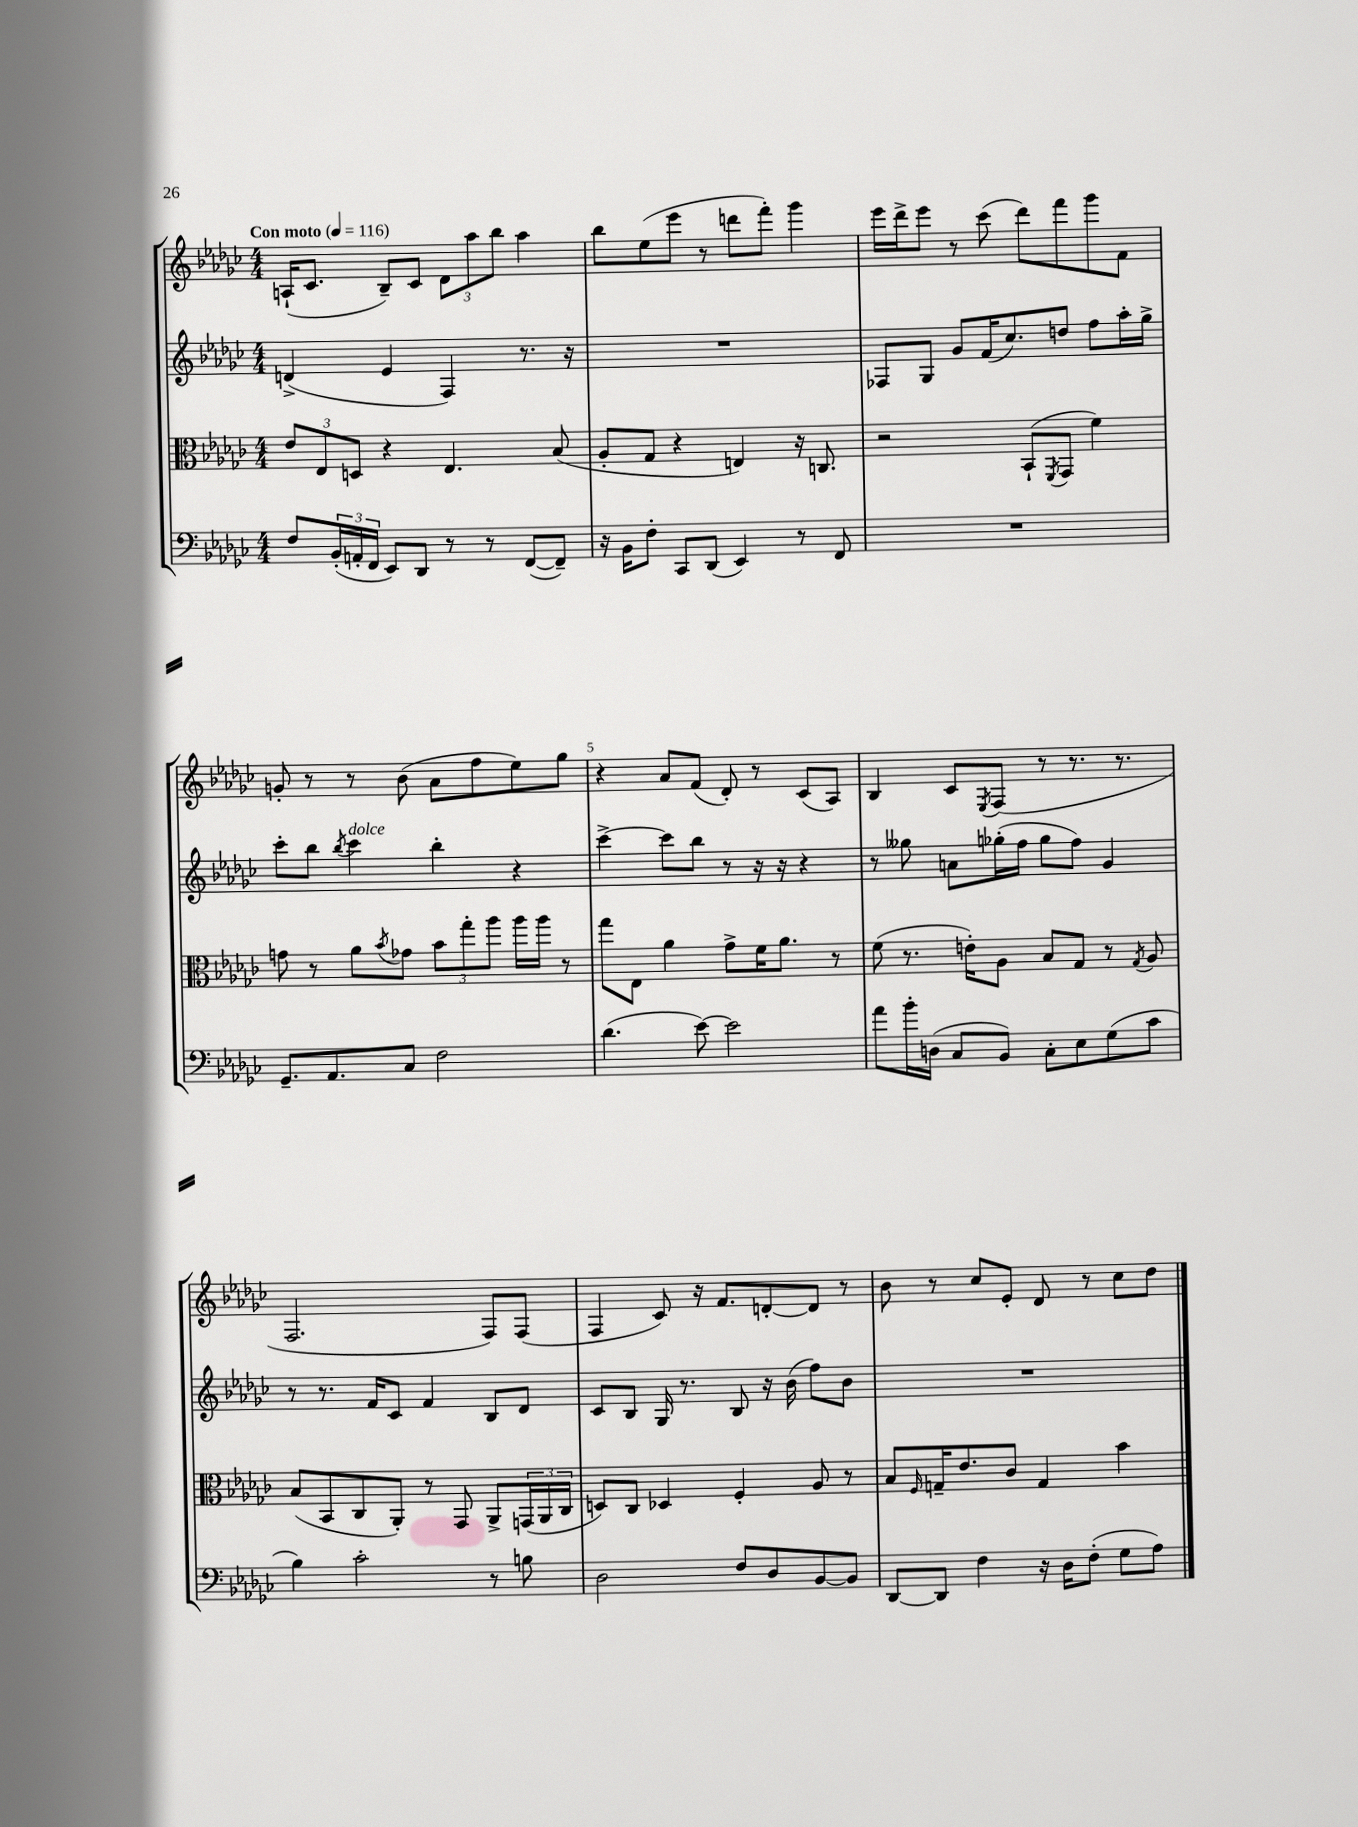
<<
\new StaffGroup <<
\new Staff = "s0" {
    \clef treble \key ges \major \numericTimeSignature \time 4/4 \tempo "Con moto" 4 = 116
    a16-!( ces'8. bes8--) ces'8 \tuplet 3/2 { des'8 aes''8 bes''8 } aes''4 |
    bes''8 ees''8( ees'''8 r8 d'''8 f'''8-.) ges'''4 |
    ees'''16 des'''16-> ees'''8 r8 ces'''8( des'''8) f'''8 ges'''8 f'8 |
    g'8-. r8 r8 bes'8( aes'8 f''8 ees''8) ges''8 |
    r4 aes'8 f'8( des'8-.) r8 ces'8( aes8) |
    bes4 ces'8 \acciaccatura { ees8 } f8( r8 r8. r8. |
    f2. f8) f8( |
    f4 ces'8) r16 f'8. d'8~-. d'8 r8 |
    bes'8 r8 ces''8 ees'8-. des'8 r8 ces''8 des''8 \bar "|." |
}
\new Staff = "s1" {
    \clef treble \key ges \major \numericTimeSignature \time 4/4
    d'4->( ees'4 f4) r8. r16 |
    R1 |
    fes8 ges8 ges'8 f'16( ces''8.) d''8 f''8 aes''16-. ges''16-> |
    ces'''8-. bes''8 \acciaccatura { bes''8 } ces'''4^\markup { \italic "dolce" } bes''4-. r4 |
    ces'''4~-> ces'''8 bes''8 r8 r16 r16 r4 |
    r8 geses''8 a'8 ges''16-.( f''16 ges''8 f''8) ges'4 |
    r8 r8. f'16 ces'8 f'4 bes8 des'8 |
    ces'8 bes8 ges16 r8. bes8 r16 bes'16( f''8) bes'8 |
    R1 \bar "|." |
}
\new Staff = "s2" {
    \clef alto \key ges \major \numericTimeSignature \time 4/4
    \tuplet 3/2 { ees'8 ees8 d8 } r4 ees4. bes8( |
    aes8-. ges8 r4 e4) r16 c8. |
    r2 bes,8-!( \acciaccatura { f,8 } ges,8 f'4) |
    g'8 r8 aes'8 \acciaccatura { bes'8 } ges'8 \tuplet 3/2 { bes'8 ges''8-. aes''8 } aes''16 aes''16 r8 |
    ges''8 ees8 aes'4 ges'8-> f'16 aes'8. r8 |
    f'8( r8. e'16-.) aes8 bes8 ges8 r8 \acciaccatura { ges8 } aes8 |
    bes8( bes,8 ces8 aes,8-.) r8 ges,8 aes,8-> \tuplet 3/2 { g,16( aes,16 ces16 } |
    d8) ces8 des4 f4-. aes8 r8 |
    bes8 \grace { f16 } g16-- ees'8. ces'8 g4 bes'4 \bar "|." |
}
\new Staff = "s3" {
    \clef bass \key ges \major \numericTimeSignature \time 4/4
    f8 \tuplet 3/2 { bes,16-.( a,16-. f,16 } ees,8) des,8 r8 r8 f,8~( f,8--) |
    r16 bes,16 f8-. ces,8 des,8( ees,4) r8 f,8 |
    R1 |
    ges,8.-- aes,8. ces8 f2 |
    des'4.( ees'8~) ees'2 |
    aes'8 bes'16-. d16( ces8 bes,8) ces8-. ees8 ges8( ces'8 |
    bes4) ces'2-. r8 b8 |
    des2 f8 des8 bes,8~ bes,8 |
    des,8~ des,8 f4 r16 des16 f8-.( ges8 aes8) \bar "|." |
}
>>
>>
\layout { \context { \Score \override BarNumber.break-visibility = ##(#f #t #t) barNumberVisibility = #(every-nth-bar-number-visible 5) } }
